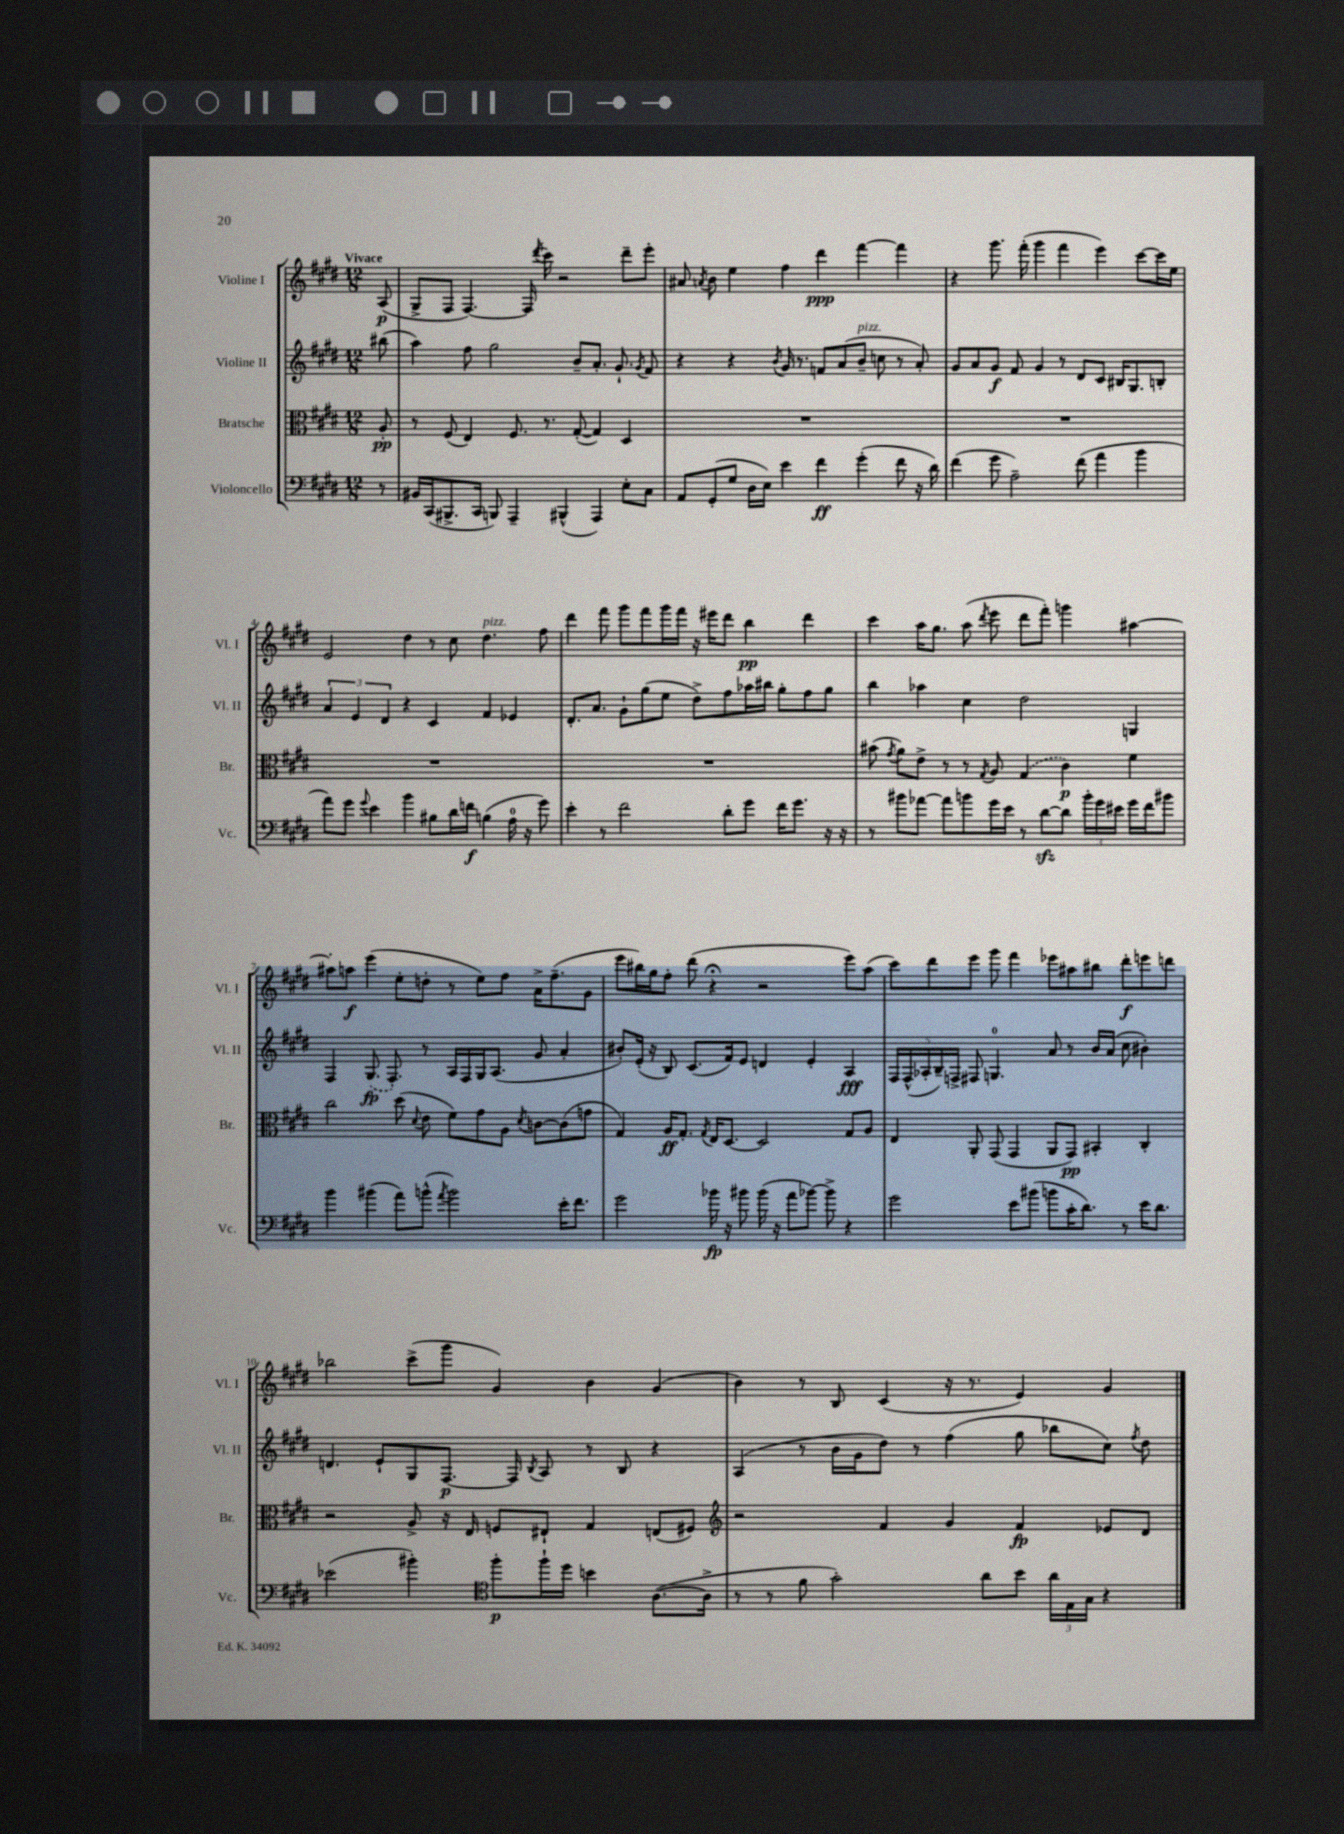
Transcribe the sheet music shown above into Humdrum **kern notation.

**kern	**kern	**kern	**kern
*staff4	*staff3	*staff2	*staff1
*clefF4	*clefC3	*clefG2	*clefG2
*k[f#c#g#d#]	*k[f#c#g#d#]	*k[f#c#g#d#]	*k[f#c#g#d#]
*M12/8	*M12/8	*M12/8	*M12/8
8r	8A'	(8bb#	(8A
=	=	=	=
16BB#	8r	4aa)	8G#^
(16CC#	.	.	.
8.BBB#^	(8F#	.	8F#
.	4E)	8ff#	[4.F#)
16CC#	.	.	.
8BBB)	.	2gg#	.
4AAA~	8.F#	.	.
.	.	.	(16F#]
.	.	.	8qddd#
.	8.r	.	16ccc#)
(4BBB#^^	.	.	2r
.	([8G#'	8b~	.
4AAA)	4G#])	8.a'	.
.	.	8.g#`	.
8E'	4D#	.	8ddd#~
.	.	8qg#	.
8C#	.	8f#	8eee'
=	=	=	=
8AA	1.r	4r	8a#
.	.	.	8qa
(8GG#'	.	.	8b
8G#	.	4r	4ee
16D#	.	.	.
16E)	.	.	.
.	.	8qb	.
4e	.	16g#	4ff#
.	.	8.r	.
4f#	.	8f	4ddd#
.	.	(8a	.
(4g#'	.	8b~	[4fff#
.	.	8cc	.
8f#	.	8r	4fff#]
16r	.	8a')	.
16d#)	.	.	.
=	=	=	=
(4f#	1.r	8g#	4r
.	.	8a	.
8g#	.	8g#	8.ggg#
2A~)	.	8f#	.
.	.	.	(16fff#'
.	.	4g#	4ggg#
.	.	8r	4fff#
(8f#	.	8d#	.
4a	.	8c#	4eee)
.	.	16B#	.
.	.	8.G#	.
4b	.	.	[8ccc#
.	.	8B'	16ccc#]
.	.	.	16ee
=	=	=	=
8a)	1.r	6a	2e
8g#	.	.	.
.	.	6e	.
8qqg#	.	.	.
4e	.	.	.
.	.	6d#	.
4b	.	4r	4dd#
8B#	.	4c#	8r
16d#	.	.	8cc#
16f	.	.	.
(4B	.	4f#	4.dd#
16A	.	4e-	.
16r	.	.	.
8g#)	.	.	8ff#
=	=	=	=
4e'	1.r	8.d#'	4ddd#
.	.	8.a	.
8r	.	.	8fff#
2f#	.	8g#`	8ggg#
.	.	(8gg#	8fff#
.	.	8ee	16ggg#
.	.	.	16fff#
.	.	8dd#^)	16r
.	.	.	16eee#
8d#'	.	8ff#	8ddd#
8g#	.	16aa-	4bb
.	.	16bb#	.
16f#	.	8gg#'	.
8.g#	.	.	.
.	.	8ff#	4ddd#
16r	.	8gg#	.
16r	.	.	.
=	=	=	=
8r	(8b#	4bb	4ccc#
.	8qg#	.	.
8b#	8a)	.	.
[8a-	8e^	4aa-	16aa
.	.	.	8.gg#
8a-]	8r	.	.
8b	8r	4cc#	(8aa
.	8qG#	.	8qddd#
16g#	8A	.	8eee
16e	.	.	.
8r	(4G#	2dd#	8ddd#
[8d#	.	.	8fff#')
8d#]	4c#)	.	4ggg
24b'	.	.	.
24g#	.	.	.
24e#	.	.	.
16g#	4f#	4G	[4aa#
16f#	.	.	.
8b#	.	.	.
=	=	=	=
4b	2cc#	4F#	8aa#']
.	.	.	8aa
(4b#	.	(8.G#	(4eee
.	.	8.F#')	.
8a)	(8dd#	.	8ee'
.	8qqd#	.	.
(8b^^	8e	8r	8dd'
8qa	.	.	.
2b)	8f#)	16A	8r
.	.	16F#	.
.	8g#	16G#	8ee)
.	.	(8.A	.
.	8A	.	8ff#
.	8qd#	.	.
.	[8c	8g#	16a^
.	.	.	(8.ff#~
16e'	(8c]	4a'	.
8.f#	.	.	.
.	8g	.	8g#
=	=	=	=
2g#	4G#)	8b#')	8eee
.	.	(16e'	16bb#)
.	.	16r	16gg#
.	16A	8B)	8ff#'
.	8.G#'	.	.
.	.	(8.c#	(8ddd#
.	8qG#	.	.
16b-	16E	.	4r;
16r	[8.D#	16f#)	.
8b#	.	8e	.
(16b#	2D#]	4d	2r
16r	.	.	.
8a	.	.	.
[8b-)	.	4e'	.
8b-^]	.	.	.
4r	8G#	4A	8eee)
.	8A	.	(8aa
=	=	=	=
2g#	4E	20F#	8ccc#)
.	.	(20F#^^	.
.	.	20A-'	.
.	.	.	8ddd#
.	.	20B~)	.
.	.	20F^	.
.	8AA'	8F#	8eee
.	(8GG#	4.G	8ggg#
8e	4GG#	.	4fff#
(8b#	.	.	.
8b	8AA	8a	8eee-
16c#'	8GG#)	8r	8aa#
8.d#)	.	.	.
.	4BB#'	16b	8bb#
.	.	(16a	.
8r	.	8cc#	8ddd#'
16e	4C#'	4b#')	8eee
8.d#	.	.	.
.	.	.	8ddd
=	=	=	=
(2e-	2r	4.d	2bb-
.	.	8e`	.
4b#')	8A^	8G#	(8ccc#^
.	16r	[8.F#	8ggg#
.	16E	.	.
*clefC4	*	*	*
8ff#'	8F	.	4g#)
.	.	16F#]	.
.	.	8qB	.
16ff#`	8E#`	8A	.
16dd#	.	.	.
4b	4G#	8r	4b
.	.	8B	.
([8.A	(8E	4r	(4g#
.	8F#)	.	.
16A^]	.	.	.
=	=	=	=
*	*clefG2	*	*
8r	2r	(4A	4b)
8r	.	.	.
8f#	.	8r	8r
2g#')	.	16b	8B
.	.	16g#	.
.	4f#	8dd#)	(4c#
.	.	8r	.
.	4g#	(4ff#	16r
.	.	.	8.r
8a	.	.	.
8b	4f#	8gg#	4e)
24a	.	8bb-	.
24E	.	.	.
24G#	.	.	.
4r	8e-	8cc#)	4g#
.	.	8qff#	.
.	8d#	8dd#	.
==	==	==	==
*-	*-	*-	*-
